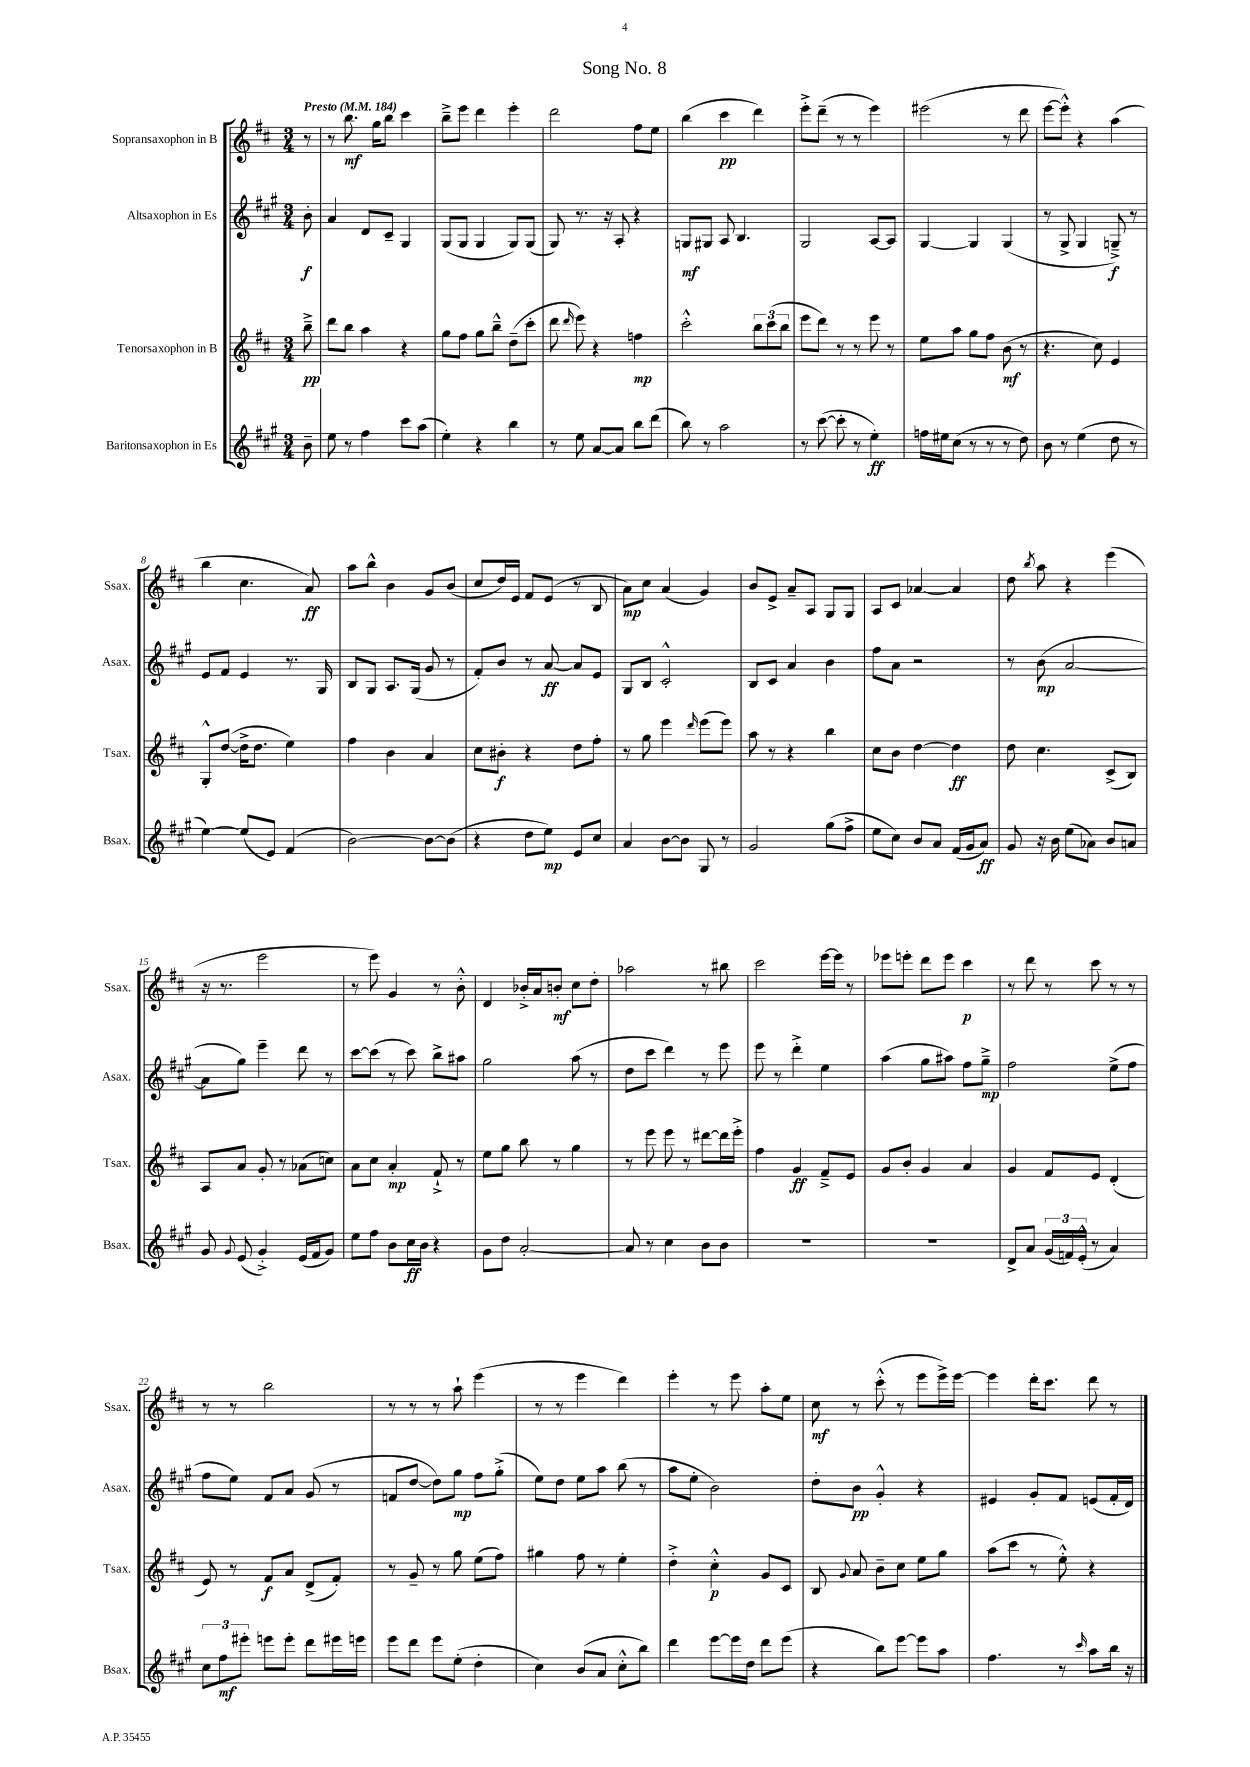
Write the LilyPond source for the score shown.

\header { title = "Song No. 8" }
<<
\new StaffGroup <<
\new Staff = "s0" \with { instrumentName = "Sopransaxophon in B" shortInstrumentName = "Ssax." } {
    \clef treble \key d \major \numericTimeSignature \time 3/4 \partial 8 \tempo "Presto" 4 = 184
    \autoBeamOff r8 |
    r8 b''8.\mf g''16[ b''8] cis'''4 |
    b''8[---> e'''8] d'''4 e'''4-. |
    d'''2 fis''8[ e''8] |
    b''4( cis'''4\pp d'''4) |
    e'''8[-.-> d'''8]--( r8 r8 e'''4) |
    eis'''2( r8 d'''8 |
    e'''8[~ e'''8]-.-^) r4 a''4( |
    b''4 cis''4. a'8\ff) |
    a''8[ b''8]-^ b'4 g'8[ b'8]( |
    cis''8[ d''16) e'16] fis'8[ e'8]( r8 b8 |
    a'8[\mp) cis''8] a'4( g'4) |
    b'8[ e'8]-> a'8[-- a8] g8[ g8] |
    a8[ cis'8] aes'4~ aes'4 |
    d''8 \acciaccatura { b''8 } a''8 r4 e'''4( |
    r16 r8. e'''2 |
    r8 e'''8) g'4 r8 b'8-.-^ |
    d'4 bes'16[-.-> a'16 b'8]-.\mf cis''8[ d''8]-. |
    aes''2 r8 bis''8 |
    cis'''2 e'''16[~ e'''16] r8 |
    ees'''8[ e'''8]-. d'''8[ e'''8] cis'''4\p |
    r8 d'''8 r8 cis'''8 r8 r8 |
    r8 r8 b''2 |
    r8 r8 r8 a''8-! e'''4( |
    r8 r8 e'''4 d'''4) |
    e'''4-. r8 e'''8 a''8[-. e''8] |
    cis''8\mf r8 cis'''8-.-^( r8 e'''8[ e'''16->) e'''16]~ |
    e'''4 d'''16[-. cis'''8.] d'''8 r8 \bar "|." |
}
\new Staff = "s1" \with { instrumentName = "Altsaxophon in Es" shortInstrumentName = "Asax." } {
    \clef treble \key a \major \numericTimeSignature \time 3/4 \partial 8
    \autoBeamOff b'8-.\f |
    a'4 d'8[ cis'8]-- gis4 |
    gis8[( gis8] gis4 gis8[) gis8]( |
    gis8) r8. r16 a8-. r4 |
    g8[\mf gis8] a8 b4. |
    gis2 a8[~ a8] |
    gis4~ gis4 gis4( |
    r8 gis8-> gis4 g8--->\f) r8 |
    e'8[ fis'8] e'4 r8. gis16 |
    b8[ gis8] a8.[ gis16]( gis'8 r8 |
    fis'8[-.) b'8] r8 a'8~\ff a'8[ e'8] |
    gis8[ b8] cis'2-.-^ |
    b8[ cis'8] a'4 b'4 |
    fis''8[ a'8] r2 |
    r8 b'8\mp( a'2~ |
    a'8[ gis''8]) e'''4-- d'''8 r8 |
    cis'''8[~ cis'''8]( r8 cis'''8) b''8[-> ais''8] |
    gis''2 a''8( r8 |
    d''8[ cis'''8] d'''4) r8 e'''8 |
    e'''8 r8 d'''4-.-> e''4 |
    a''4( gis''8[ ais''8]) fis''8[ gis''8]--->\mp |
    fis''2 e''8[->( fis''8] |
    fis''8[ e''8]) fis'8[ a'8] gis'8( r8 |
    f'8[ d''8]~ d''8[) gis''8]\mp fis''8[ gis''8]-.->( |
    e''8[) d''8] e''8[ a''8] b''8( r8 |
    a''8[ e''8]-. b'2) |
    d''8[-. b'8]\pp gis'4-.-^ r4 |
    eis'4 gis'8[-. fis'8] e'8[( fis'16-. d'16]) \bar "|." |
}
\new Staff = "s2" \with { instrumentName = "Tenorsaxophon in B" shortInstrumentName = "Tsax." } {
    \clef treble \key d \major \numericTimeSignature \time 3/4 \partial 8
    \autoBeamOff b''8--->\pp |
    d'''8[ b''8] a''4 r4 |
    g''8[ fis''8] g''8[ b''8]---^ d''8[--( cis'''8]-. |
    d'''8 \grace { d'''16 } e'''8) r4 f''4\mp |
    cis'''2-.-^ \tuplet 3/2 { b''8[ cis'''8( b''8] } |
    e'''8[ d'''8]) r8 r8 e'''8 r8 |
    e''8[ a''8] g''8[ fis''8] b'8\mf( r8 |
    r4. cis''8) e'4 |
    g8[-.-^ d''8]~( d''16[-> d''8.] e''4) |
    fis''4 b'4 a'4 |
    cis''8[ bis'8]-.\f r4 d''8[ fis''8]-. |
    r8 g''8 e'''4 \grace { d'''16 } e'''8[( e'''8]) |
    a''8 r8 r4 b''4 |
    cis''8[ b'8] d''4~ d''4\ff |
    d''8 cis''4. cis'8[->( b8]) |
    a8[ a'8] g'8-. r8 aes'8[( c''8]) |
    a'8[ cis''8] a'4-.\mp fis'8-!-> r8 |
    e''8[ g''8] b''8 r8 g''4 |
    r8 e'''8 e'''8 r8 dis'''8[~ dis'''16 e'''16]-.-> |
    fis''4 g'4\ff fis'8[---> e'8] |
    g'8[ b'8]-. g'4 a'4 |
    g'4 fis'8[ e'8] d'4-.( |
    e'8) r8 fis'8[\f a'8] d'8[->( fis'8]-.) |
    r8 g'8-- r8 g''8 e''8[( fis''8]) |
    gis''4 fis''8 r8 e''4-. |
    d''4-.-> cis''4-.-^\p g'8[ cis'8] |
    b8 \appoggiatura { g'8 } a'8 b'8[-- cis''8] e''8[ g''8] |
    a''8[( cis'''8] r8 e''8-.-^) r4 \bar "|." |
}
\new Staff = "s3" \with { instrumentName = "Baritonsaxophon in Es" shortInstrumentName = "Bsax." } {
    \clef treble \key a \major \numericTimeSignature \time 3/4 \partial 8
    \autoBeamOff b'8-- |
    e''8 r8 fis''4 cis'''8[ a''8]( |
    e''4-.) r4 b''4 |
    r8 e''8 a'8[~ a'8] b''8[ d'''8]( |
    b''8) r8 a''2 |
    r8 cis'''8~( cis'''8-. r8 e''4-.\ff) |
    f''16[ eis''16 cis''8]( r8 r8 r8 d''8) |
    b'8 r8 e''4( d''8 r8 |
    e''4~) e''8[( e'8]) fis'4( |
    b'2~) b'8[~ b'8]( |
    r4 d''8[ e''8]\mp) e'8[ cis''8] |
    a'4 b'8[~ b'8] gis8 r8 |
    gis'2 gis''8[( fis''8]-> |
    e''8[ cis''8]) b'8[ a'8] fis'16[( gis'16 a'8]\ff) |
    gis'8 r16 b'16 e''8[( aes'8]) b'8[ a'8] |
    gis'8 \appoggiatura { gis'8 } e'8( gis'4-.->) e'16[( fis'16 gis'8]) |
    e''8[ fis''8] b'8[ cis''16\ff b'16] r4 |
    gis'8[ d''8] a'2~-. |
    a'8 r8 cis''4 b'8[ b'8] |
    R2. |
    R2. |
    d'8[-> a'8] \tuplet 3/2 { gis'16[( f'16) e'16]-.-^( } r8 a'4) |
    \tuplet 3/2 { cis''8[ fis''8\mf eis'''8]-. } e'''8[ e'''8]-. d'''8[ eis'''16 e'''16] |
    e'''8[ d'''8] e'''8[ e''8]-.( d''4-. |
    cis''4) b'8[( a'8] cis''8[-.-^ b''8]) |
    d'''4 e'''8[~ e'''16 d''16] d'''8[ e'''8]( |
    r4 b''8[) e'''8]~ e'''8[ a''8] |
    fis''4. r8 \grace { cis'''16 } a''8[ b''16] r16 \bar "|." |
}
>>
>>
